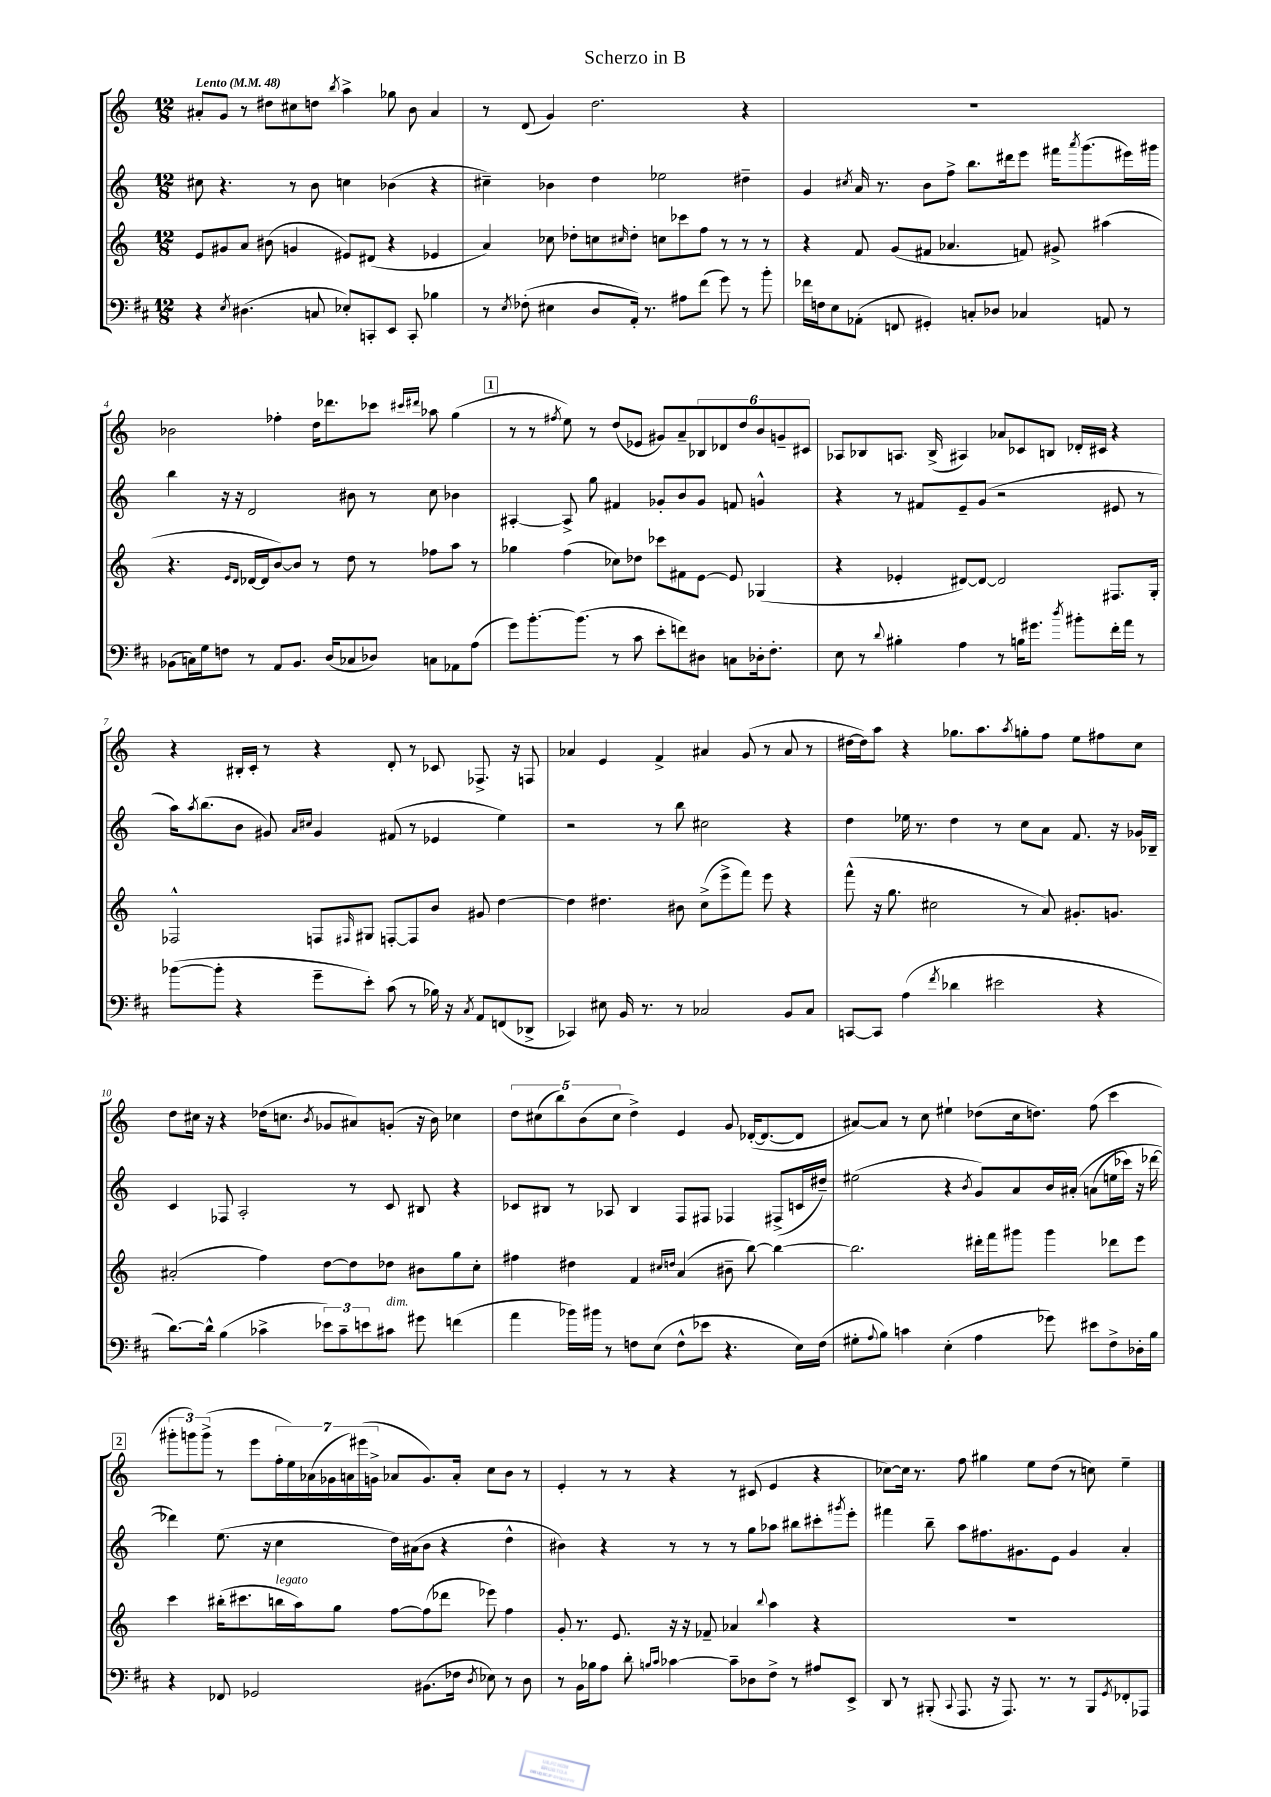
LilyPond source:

\header { title = "Scherzo in B" }
<<
\new StaffGroup <<
\new Staff = "s0" {
    \clef treble \key c \major \numericTimeSignature \time 12/8 \tempo "Lento" 4 = 48
    ais'8-. g'8 r8 dis''8 cis''8 d''8 \acciaccatura { b''8 } a''4-> ges''8 b'8 ais'4 |
    r8 d'8( g'4) d''2. r4 |
    R1. |
    bes'2 fes''4-. d''16 des'''8. ces'''8 \grace { cis'''16 dis'''16 } aes''8 g''4( |
    \mark \markup { \box "1" } r8 r8 \acciaccatura { fis''8 } e''8) r8 d''8( ees'8 gis'8) a'8-- \tuplet 6/4 { bes8 des'8 d''8 b'8 g'8-- cis'8 } |
    aes8 bes8 a8. bes16->( ais4) aes'8 ces'8 b8 des'16-. cis'16 r4 |
    r4 bis16-. c'16-. r8 r4 d'8-. r8 ces'8 fes8.-> r16 f8 |
    aes'4 e'4 f'4-> ais'4 g'8( r8 ais'8 r8 |
    dis''16~ dis''16) a''8 r4 ges''8. a''8. \acciaccatura { a''8 } g''8-. f''8 e''8 fis''8 c''8 |
    d''8 cis''16 r16 r4 des''16( c''8. \acciaccatura { b'8 } ges'8 ais'8) g'8-.( r16 b'16) ces''4 |
    \tuplet 5/4 { d''8 cis''8( b''8) b'8( cis''8 } d''4->) e'4 g'8 des'16~-.( des'8.~ des'8 |
    ais'8~) ais'8 r8 c''8 eis''4-! des''8( c''16 d''8.) f''8( c'''4 |
    \mark \markup { \box "2" } \tuplet 3/2 { gis'''8-. g'''8) g'''8->( } r8 e'''8 \tuplet 7/4 { f''16-. e''16) aes'16( ges'16 a'16) eis'''16( g'16-> } aes'8 g'8.) aes'16-. c''8 b'8 r8 |
    e'4-. r8 r8 r4 r8 cis'8( e'4 r4 |
    ces''8~) ces''16 r8. f''8 gis''4 e''8 d''8( r8 c''8) e''4-- \bar "|." |
}
\new Staff = "s1" {
    \clef treble \key c \major \numericTimeSignature \time 12/8
    cis''8 r4. r8 b'8 c''4 bes'4( r4 |
    cis''4--) bes'4 d''4 ees''2 dis''4-- |
    g'4 \acciaccatura { cis''8 } a'16 r8. b'8 f''8-> b''8. dis'''16 e'''8 fis'''16 \acciaccatura { a'''8 } g'''8.( eis'''16) gis'''16 |
    b''4 r16 r16 d'2 bis'8 r8 c''8 bes'4 |
    \mark \markup { \box "1" } ais4~-. ais8-> g''8 fis'4 ges'8-. b'8 ges'8 f'8 g'4-^ |
    r4 r8 fis'8 e'8-- g'8( r2 eis'8 r8 |
    a''16) \acciaccatura { a''8 } b''8.( b'8 gis'8) \grace { a'16 cis''16 } gis'4 fis'8( r8 ees'4 e''4) |
    r2 r8 b''8 cis''2 r4 |
    d''4 ees''16 r8. d''4 r8 c''8 a'8 f'8. r16 ges'16 bes16-- |
    c'4 fes8 a2-. r8 c'8 bis8 r4 |
    ces'8 bis8 r8 aes8 bis4 f8 fis8 fes4 fis8->( c'16 dis''16--) |
    eis''2( r4 \acciaccatura { b'8 } g'8) a'8 b'16 ais'16-.\( a'8( e''16 ces'''16) r16 des'''16~ |
    \mark \markup { \box "2" } des'''4\) e''8.( r16 c''4 d''16) ais'16( b'8 r4 d''4-^ |
    bis'4) r4 r8 r8 r8 g''8 aes''8 bis''8 cis'''8-. \acciaccatura { gis'''8 } e'''8-. |
    fis'''4 b''8-- a''8 fis''8. gis'8. e'8 gis'4 a'4-. \bar "|." |
}
\new Staff = "s2" {
    \clef treble \key c \major \numericTimeSignature \time 12/8
    e'8 gis'8 a'8 bis'8( g'4 eis'8) dis'8( r4 ees'4 |
    a'4) ces''8 des''8-. c''8 \grace { cis''16 } des''8-. c''8 ces'''8 f''8 r8 r8 r8 |
    r4 f'8 g'8( fis'8 aes'4. f'8) gis'8-> ais''4( |
    r4. \grace { e'16 d'16 } des'16~ des'16 b'8~) b'8 r8 d''8 r8 fes''8 a''8 r8 |
    \mark \markup { \box "1" } ges''4 f''4( ces''8) des''8 ces'''8 fis'8 e'8~ e'8 ges4( |
    r4 ees'4-. dis'8~) dis'8~ dis'2 fis8. g16-. |
    fes2-^ f8 \grace { fis16 } gis8 f8~-. f8 b'8 gis'8 d''4~ |
    d''4 dis''4. bis'8 c''8->( e'''8-> f'''8) e'''8 r4 |
    f'''8-^( r16 g''8. cis''2 r8 a'8) gis'8.-. g'8. |
    ais'2-.( f''4) d''8~ d''8 des''8 bis'8 g''8 c''8-. |
    fis''4 dis''4 f'4 \grace { cis''16 d''16 } a'4( bis'8-- b''8~) b''4~ |
    b''2. dis'''16-. f'''16 gis'''8 gis'''4 des'''8 e'''8 |
    \mark \markup { \box "2" } c'''4 bis''16-.( cis'''8. b''16^\markup { \italic "legato" } a''16) g''8 f''8~ f''8( des'''8 ees'''8) f''4 |
    g'8-. r8. e'8. r16 r16 fes'8-- aes'4 \appoggiatura { b''8 } a''4 r4 |
    R1. \bar "|." |
}
\new Staff = "s3" {
    \clef bass \key d \major \numericTimeSignature \time 12/8
    r4 \acciaccatura { e8 } dis4.( c8 ees8-.) c,8-. e,8 c,8-. bes4 |
    r8 \acciaccatura { e8 } fes8-.( eis4 d8 a,16-.) r8. ais8 fis'8( g'8) r8 b'8-. |
    fes'16 f16 e8 aes,8-.( f,8 gis,4-.) c8-. des8 ces4 a,8 r8 |
    bes,8( c16) g16 f8 r8 a,8 bes,8. d16( ces8 des8) c8 aes,8 a8( |
    \mark \markup { \box "1" } g'8) b'8.~-. b'8.( r8 cis'8 e'8-. f'8) dis8 c8 des16-. fis8.-. |
    e8 r8 \appoggiatura { d'8 } bis4-. a4 r8 b16 gis'8. \acciaccatura { d''8 } bis'8-. fis'16-. a'16 r8 |
    bes'8~( bes'8-. r4 g'8-- e'8-.) cis'8( r8 bes16) r16 \acciaccatura { cis8 } a,8 f,8( des,8-> |
    ces,4) eis8 b,16 r8. r8 ces2 b,8 ces8 |
    c,8~ c,8 a4( \acciaccatura { fis'8 } des'4 eis'2 r4 |
    d'8.~) d'16-^ b4( ces'4-> \tuplet 3/2 { ees'8) ces'8-- e'8 } cis'8^\markup { \italic "dim." } gis'8 f'4( |
    a'4 bes'16) bis'16 r8 f8 e8( f8-^ ees'8 r4. e16) f16( |
    gis8-. \appoggiatura { a8 } b8) c'4 e4-.( a4 ges'8) eis'8 fis8-> des16-. b16 |
    \mark \markup { \box "2" } r4 fes,8 ges,2 bis,8.( fes16 \acciaccatura { d8 } ees8) r8 d8 |
    r8 b,16 bes16 a8 d'8-. \grace { b16 cis'16 } ces'4~ ces'8-- des8 fis8-> r8 ais8 e,8-> |
    d,8 r8 bis,,8-.( \appoggiatura { cis,8 } a,,8. r16 a,,8.) r8. r8 bis,,8 \acciaccatura { g,8 } fes,8-. aes,,8 \bar "|." |
}
>>
>>
